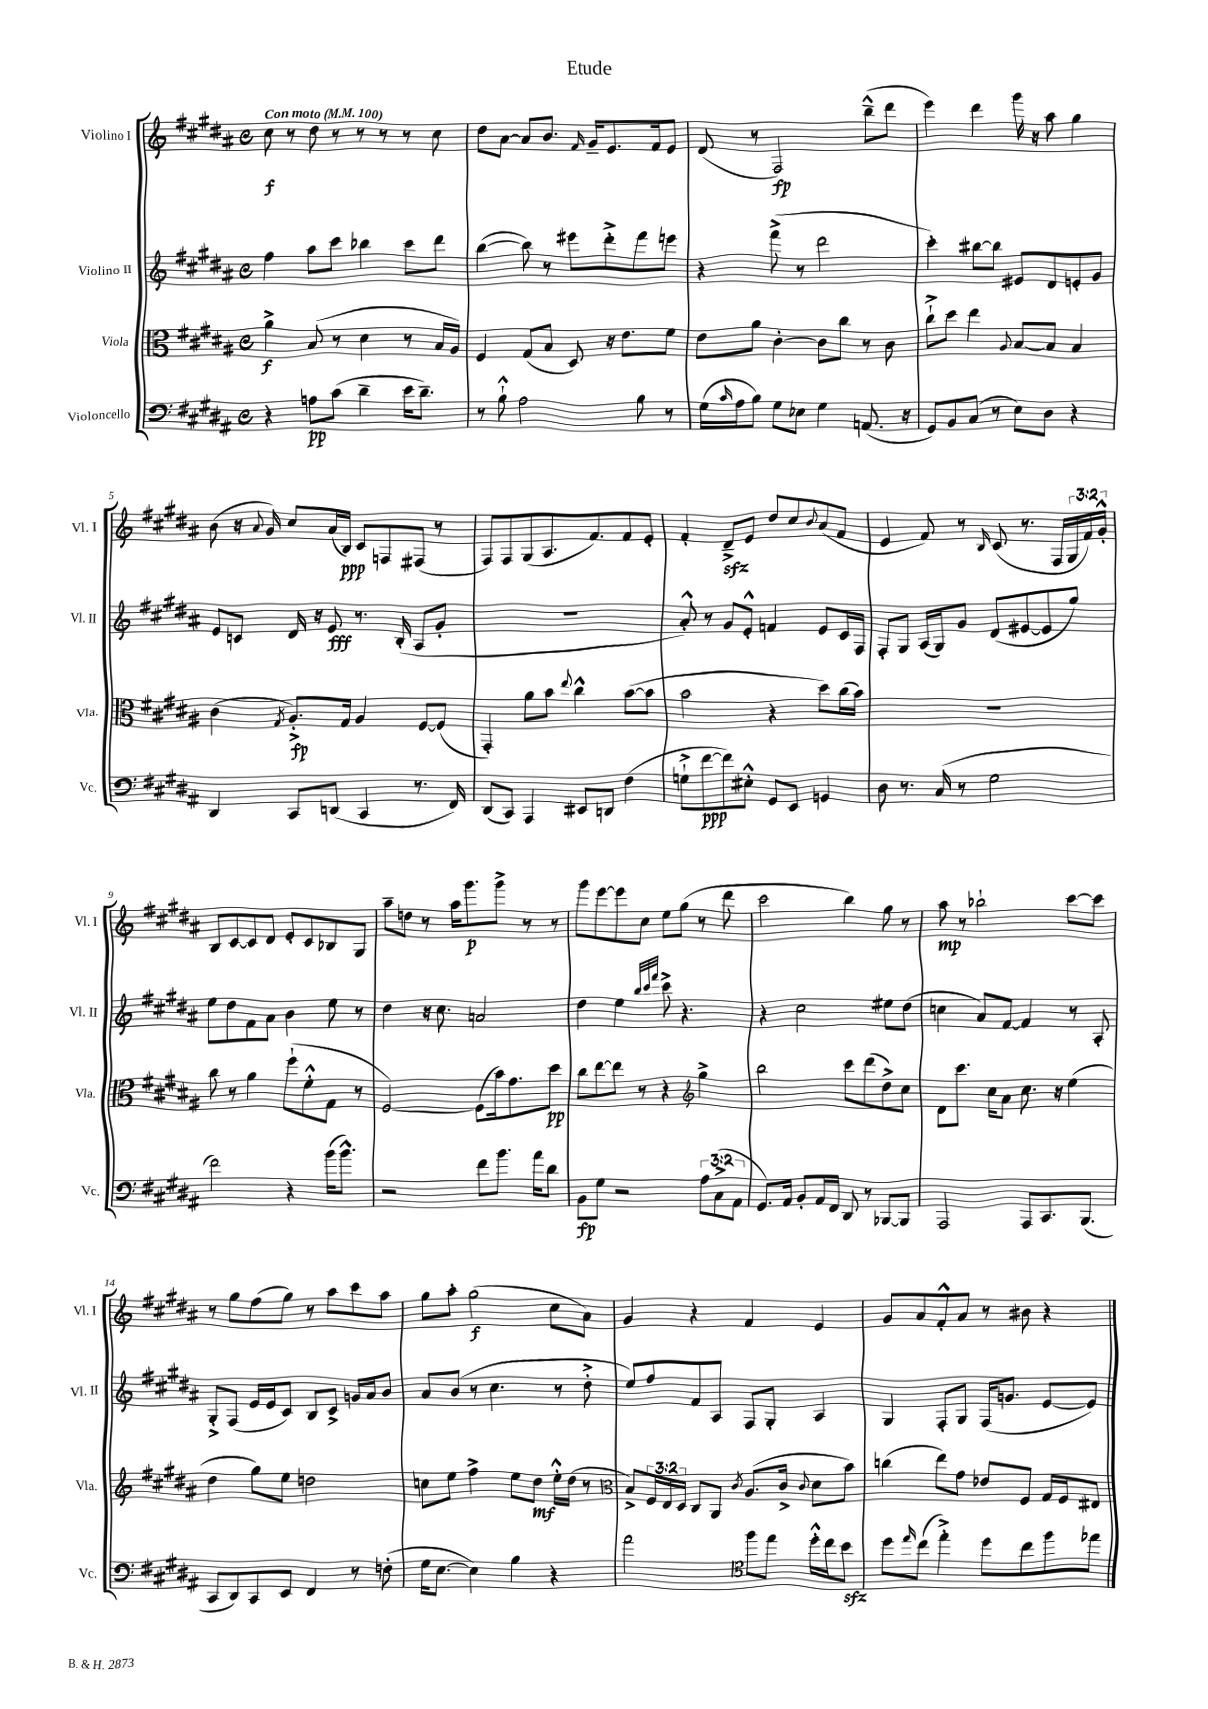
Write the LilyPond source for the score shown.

\header { title = "Etude" }
<<
\new StaffGroup <<
\new Staff = "s0" \with { instrumentName = "Violino I" shortInstrumentName = "Vl. I" } {
    \clef treble \key b \major \defaultTimeSignature \time 4/4 \override Staff.TupletNumber.text = #tuplet-number::calc-fraction-text \tempo "Con moto" 4 = 100
    cis''8\f r8 dis''8 r8 r8 r8 r8 cis''8 |
    dis''8 ais'8~ ais'8 b'8. \grace { fis'16 } gis'16-- e'8. fis'16 e'8 |
    dis'8( r8 fis2\fp) b''8---^( dis'''8 |
    e'''4) dis'''4 gis'''16 r16 ais''8 gis''4 |
    b'8( r16 \appoggiatura { ais'8 } gis'16) cis''8 ais'16( b16\ppp) cis'8 f8 fis8( r8 |
    fis8) fis8 gis8( ais8. fis'8.) fis'8 e'8-. |
    fis'4-. dis'8--->\sfz e'8 dis''8 cis''8 \appoggiatura { b'8 } ais'8( fis'8 |
    e'4 fis'8) r8 \grace { b16 } cis'8( r8. fis16 \tuplet 3/2 { gis16 fis'16) gis'16-.-^ } |
    b8 cis'8~ cis'8 dis'8 e'8-. cis'8 bes8 gis8 |
    ais''8-- d''8 r8 ais''16 gis'''8.\p gis'''8-> r8 r8 |
    gis'''8 e'''8~ e'''8 cis''8 e''8 gis''8( r8 dis'''8 |
    cis'''2 b''4) gis''8 r8 |
    ais''8\mp r8 bes''2-! cis'''8~ cis'''8 |
    r8 gis''8 fis''8( gis''8) r8 ais''8 cis'''8 ais''8 |
    gis''8 ais''8-. gis''2\f( cis''8 ais'8) |
    gis'4 r4 fis'4 e'4 |
    gis'8 ais'8 fis'8-.-^ ais'8 r8 bis'8 r4 \bar "|." |
}
\new Staff = "s1" \with { instrumentName = "Violino II" shortInstrumentName = "Vl. II" } {
    \clef treble \key b \major \defaultTimeSignature \time 4/4
    fis''4 ais''8 cis'''8 bes''4 cis'''8 dis'''8 |
    b''4~( b''8) r8 eis'''8 dis'''8-.-> fis'''8 e'''8 |
    r4 fis'''8->( r8 dis'''2 |
    cis'''4-.) bis''8~ bis''8 eis'8 dis'8 e'8-. gis'8 |
    e'8 c'8 dis'16 r16 e'8\fff r8. b16-.( ais8 gis'8-. |
    R1 |
    ais'8-.-^) r8 gis'8 e'8-.-^ f'4 e'8 cis'16 fis16 |
    fis8-. gis8 ais16( gis16) gis'8 dis'8( eis'8~ eis'8 gis''8) |
    e''8 dis''8 fis'8 ais'8 b'4 e''8 r8 |
    dis''4 r16 cis''8. a'2 |
    dis''4 e''4 \grace { b''32 cis'''32 fis'''32 } cis'''8-> r4. |
    r4 cis''2 eis''8 dis''8( |
    c''4 ais'8) fis'8~ fis'4 r8 ais8-. |
    gis8-.-> fis8( e'16 e'16 cis'8) b8 cis'8-> g'16 ais'16 b'8 |
    ais'8 b'8( r8 cis''4. r8 dis''8-.-> |
    e''8) fis''8 fis'8 ais8 fis8 gis8-. ais4 |
    gis4 fis8-. gis8 fis16( g'8. e'8~ e'8) \bar "|." |
}
\new Staff = "s2" \with { instrumentName = "Viola" shortInstrumentName = "Vla." } {
    \clef alto \key b \major \defaultTimeSignature \time 4/4 \override Staff.TupletNumber.text = #tuplet-number::calc-fraction-text
    ais'4->\f b8( r8 dis'4 r8 b16 ais16) |
    fis4 gis8( b8 dis8) r16 e'8. fis'8 |
    e'8 ais'8 cis'4~-. cis'8 cis''8 r8 cis'8 |
    cis''8-!-> dis''8 e''4 \appoggiatura { ais8 } b8~ b8 b4 |
    cis'4( \acciaccatura { gis8 } ais8.-.->\fp) gis16 ais4 fis8~ fis8( |
    gis,4-.) ais'8 b'8 \appoggiatura { e''8 } cis''4-^ b'8~( b'8 |
    b'2 r4 dis''8) cis''16( b'16) |
    R1 |
    cis''8 r8 ais'4 fis''8-!( fis'8-.-^ gis8 r8 |
    fis2~) fis8( b'16) gis'8. dis''8\pp |
    cis''8 e''8~ e''8 r8 r4 \clef treble gis''4-> |
    b''2 cis'''8 dis'''8( dis''8->) cis''8 |
    dis'8 cis'''8. cis''16 ais'8 cis''8. r16 e''4( |
    dis''4 gis''8) e''8 d''2 |
    c''8 e''8 fis''4-> e''8 dis''8\mf e''16-.-^ dis''16( r8 |
    \clef alto b8->) \tuplet 3/2 { fis16 e16 dis16 } cis8 ais,8 \acciaccatura { cis'8 } ais8.( cis'16-> \appoggiatura { cis'8 } dis'8 b'8) |
    c''4( e''8) gis'8 ees'8 fis8 gis16 fis16 eis8 \bar "|." |
}
\new Staff = "s3" \with { instrumentName = "Violoncello" shortInstrumentName = "Vc." } {
    \clef bass \key b \major \defaultTimeSignature \time 4/4 \override Staff.TupletNumber.text = #tuplet-number::calc-fraction-text
    r4 a8\pp cis'8( dis'4-- e'16 dis'8.--) |
    r8 b8-!-^ ais2 b8 r8 |
    gis16( \grace { cis'16 } ais16 b8) gis8 ees8 gis4 a,8.( r16 |
    gis,8) b,8 cis8( r8 e8) dis8 r4 |
    dis,4 cis,8 d,8( cis,4 r8. fis,16) |
    dis,8( cis,8) ais,,4 eis,8 d,8 fis4( |
    g8-!-> fis'8~\ppp fis'8) eis8-.-^ gis,8 e,8 g,4 |
    dis8 r8. cis16( r8 gis2 |
    fis'2) r4 b'16( b'8.-^) |
    r2 fis'8 b'8. ais'16 dis'8 |
    b,8\fp gis8 r2 \tuplet 3/2 { ais8 cis8->( ais,8 } |
    gis,8.) ais,16 b,8-. ais,16 fis,16 dis,8 r8 bes,,8~ bes,,8 |
    ais,,2 ais,,8 cis,8. b,,8.( |
    cis,8 dis,8) cis,8 e,8 fis,4 r8 f8-.( |
    gis16 e8.~ e4) b4 r4 |
    ais'2 \clef tenor fis''8 e''8 dis''16-.-^ cis''16 b'8\sfz |
    dis''8 \grace { e''16 } cis''8( e''4-.->) dis''8 cis''8 fis''8 ees''8 \bar "|." |
}
>>
>>
